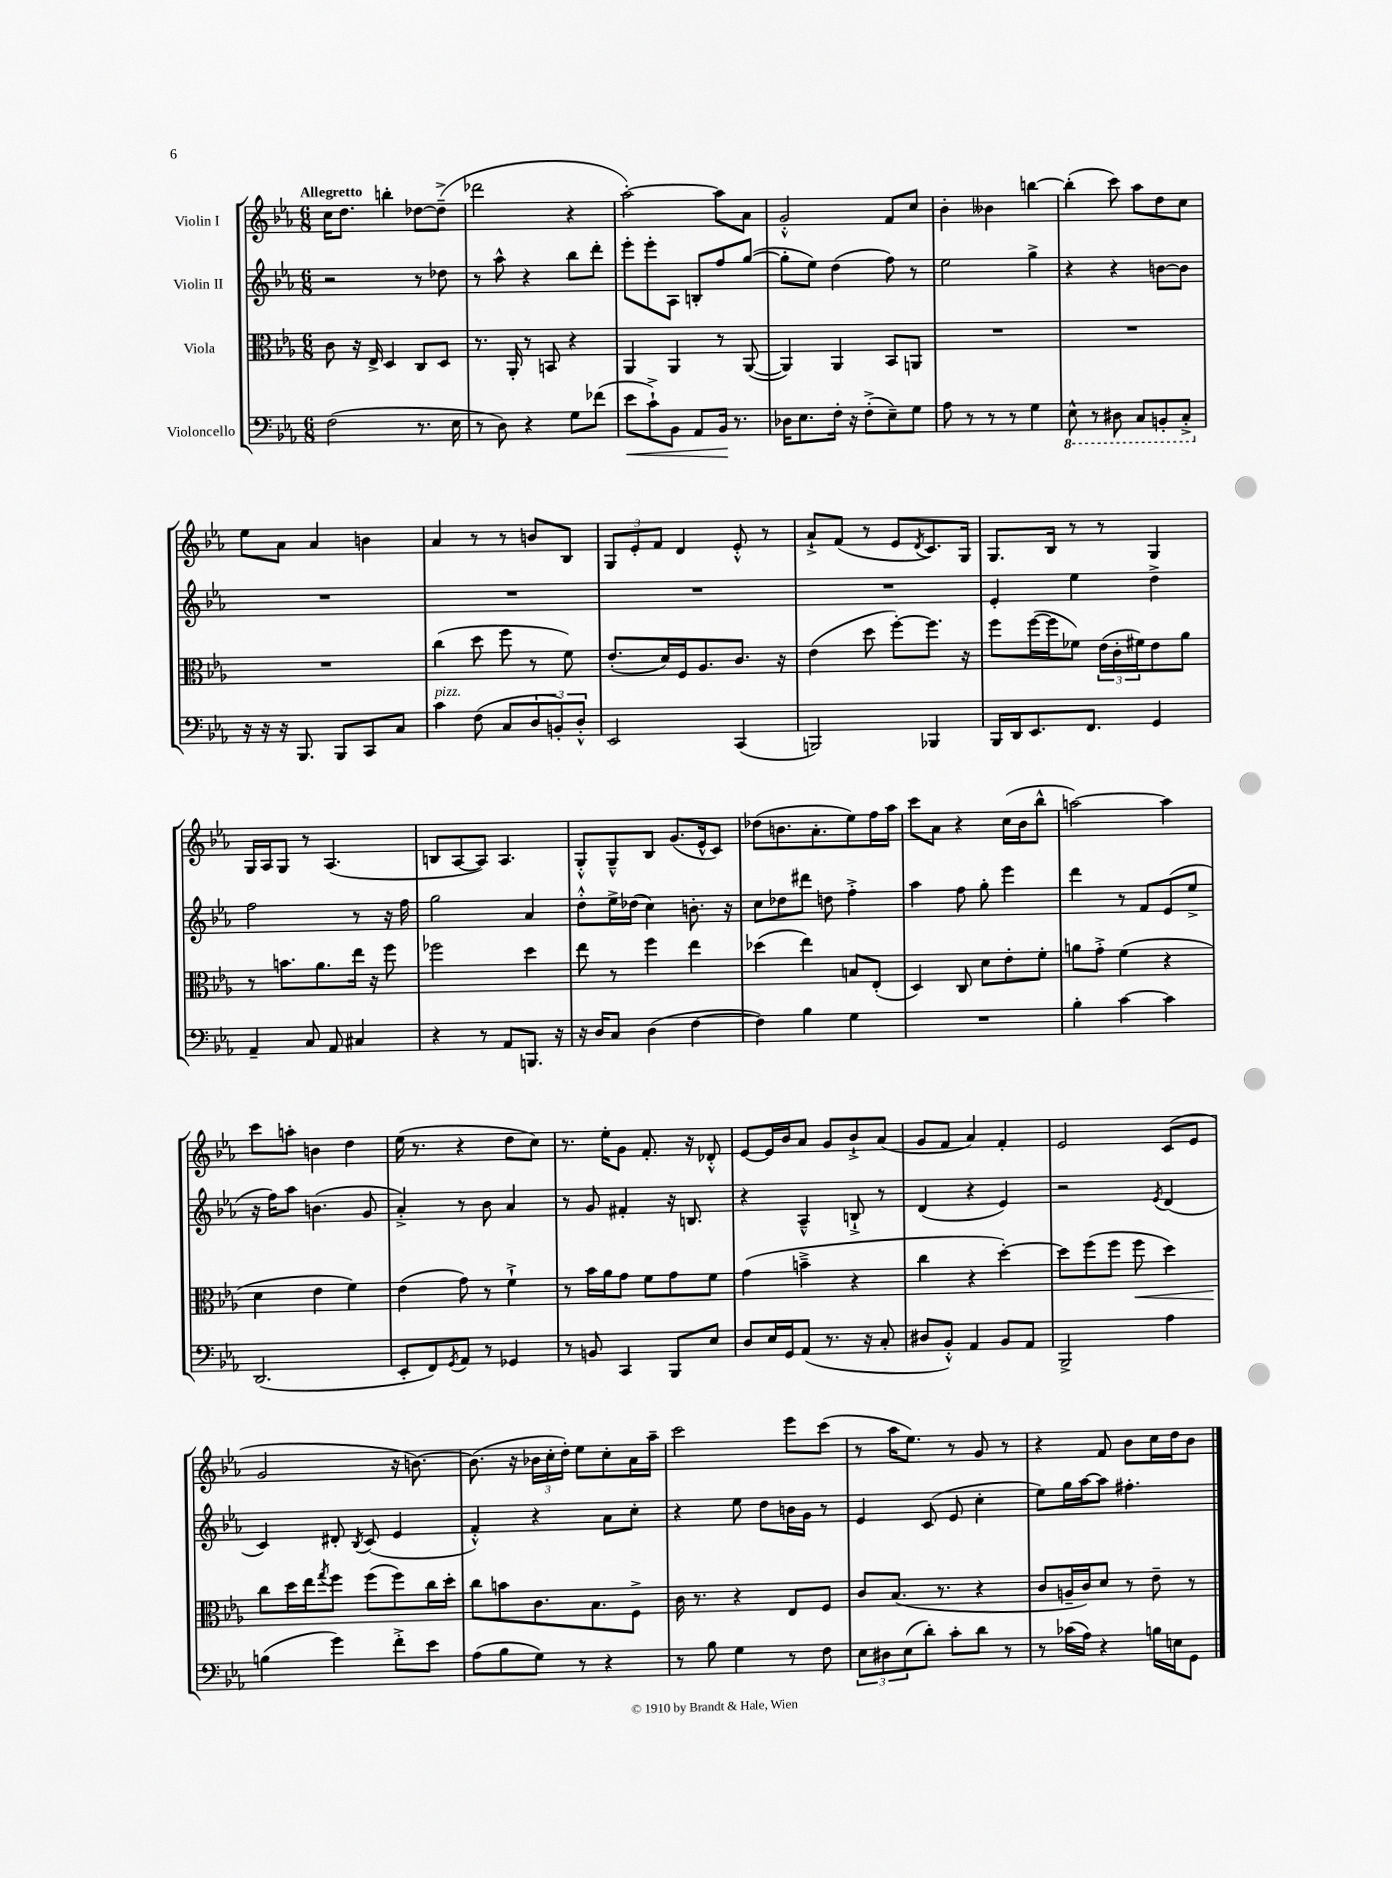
<<
\new StaffGroup <<
\new Staff = "s0" \with { instrumentName = "Violin I" } {
    \clef treble \key ees \major \numericTimeSignature \time 6/8 \tempo "Allegretto"
    c''16 d''8. b''4-. des''8~ des''8--->( |
    des'''2 r4 |
    aes''2~-.) aes''8 aes'8 |
    g'2-.-^ f'8 c''8 |
    bes'4-. beses'4 b''4~ |
    b''4-.( c'''8) aes''8 d''8 c''8 |
    ees''8 aes'8 aes'4 b'4 |
    aes'4 r8 r8 b'8 bes8 |
    \tuplet 3/2 { g8 ees'8-. f'8 } d'4 ees'8-.-^ r8 |
    aes'8-!-> f'8( r8 ees'8 \acciaccatura { d'8 } c'8.) g16 |
    g8. bes16 r8 r8 g4 |
    g16 aes16 g8 r8 aes4.( |
    b8 aes8~ aes8) aes4. |
    g8-.-^ g8---^ bes8 g'8.( ees'16-^ c'8) |
    des''8( b'8. aes'8.-. ees''8) f''16 aes''16 |
    c'''8 aes'8 r4 c''16( bes'16 bes''8-^ |
    a''2~) a''4 |
    c'''8 a''8-. b'4 d''4 |
    ees''16( r8. r4 d''8 c''8) |
    r8. ees''16-. g'8 f'8.-. r16 des'8-.-^ |
    ees'8~ ees'16 bes'16 aes'8 g'8 bes'8-!-> aes'8( |
    g'8 f'8 aes'4) f'4-. |
    ees'2 c'8( ees'8 |
    g'2 r16 b'8.~) |
    b'8.( r16 \tuplet 3/2 { bes'16 c''16-. d''16-.) } ees''8 c''8-. aes'16 aes''16-- |
    c'''2 ees'''8 c'''8( |
    r8 aes''16 ees''8.) r8 g'8 r8 |
    r4 f'8 bes'8 c''16 d''16 bes'8 \bar "|." |
}
\new Staff = "s1" \with { instrumentName = "Violin II" } {
    \clef treble \key ees \major \numericTimeSignature \time 6/8
    r2 r8 des''8 |
    r8 aes''8-^ r4 bes''8 d'''8-. |
    ees'''8-. ees'''8-. aes8 b8-. f''8 g''8~( |
    g''8-. ees''8) d''4( f''8) r8 |
    ees''2 g''4-> |
    r4 r4 b'8~ b'8 |
    R2. |
    R2. |
    R2. |
    R2. |
    ees'4-. ees''4 d''4-> |
    f''2 r8 r16 f''16 |
    g''2 aes'4 |
    d''8-.-^ ees''16-> des''16( c''4) b'8.-. r16 |
    c''8 des''8 dis'''8 d''8 f''4-.-> |
    aes''4 f''8 g''8-. ees'''4 |
    d'''4 r8 f'8 ees'8( ees''8-> |
    r16 f''16) aes''8 b'4.( g'8 |
    aes'4-.->) r8 bes'8 aes'4 |
    r8 g'8 fis'4-. r16 b8. |
    r4 aes4---^ b8-!-> r8 |
    d'4( r4 ees'4) |
    r2 \acciaccatura { ees'8 } d'4( |
    c'4) dis'8-. \acciaccatura { bes8 } c'8( ees'4 |
    f'4-.-^) r4 aes'8 c''8-. |
    r4 ees''8 d''8 b'16 g'16 r8 |
    ees'4 c'8( ees'8 c''4-. |
    ees''8) g''16 aes''16~ aes''8 fis''4.-. \bar "|." |
}
\new Staff = "s2" \with { instrumentName = "Viola" } {
    \clef alto \key ees \major \numericTimeSignature \time 6/8
    c'8 r16 ees16-> d4 c8 d8 |
    r8. aes,16-. r8 b,8 r4 |
    aes,4 aes,4 r8 aes,8~( |
    aes,4) aes,4 bes,8 a,8 |
    R2. |
    R2. |
    R2. |
    c''4( d''8 f''8 r8 f'8) |
    ees'8.-.( d'16) f16 aes8. c'8. r16 |
    ees'4( d''8 f''8~-.) f''8. r16 |
    f''8 f''16~( f''16 fes'8) \tuplet 3/2 { ees'16( c'16-. fis'16) } ees'8 aes'8 |
    r8 b'8. aes'8. ees''16 r16 f''8 |
    fes''2 d''4 |
    ees''8 r8 f''4 ees''4 |
    des''4( ees''4) b8 ees8-.( |
    d4) c8 d'8 ees'8-. f'8-. |
    a'8 g'8-.-> f'4( r4 |
    d'4 ees'4 f'4) |
    ees'4( g'8) r8 f'4-!-> |
    r8 bes'16 aes'16 g'8 f'8 g'8 f'8 |
    g'4( b'4---> r4 |
    c''4 r4 d''4~-.) |
    d''8 f''8( f''8 f''8\< d''4) |
    c''8\! d''16 ees''16 \acciaccatura { g''8 } f''8 f''8( f''8) c''16 d''16-. |
    c''8 b'8 c'8. bes8. f8-> |
    c'16 r8. r4 ees8 f8 |
    c'8 bes8.( r8. r4 |
    c'8 a16-- c'16) d'8 r8 ees'8-- r8 \bar "|." |
}
\new Staff = "s3" \with { instrumentName = "Violoncello" } {
    \clef bass \key ees \major \numericTimeSignature \time 6/8
    f2( r8. ees16 |
    r8 d8) r4 g8 fes'8( |
    ees'8\< c'8-!->) bes,8 aes,8 bes,16\! r8. |
    des16 ees8. f16-. r16 f8-.->( ees8--) g8 |
    aes8 r8 r8 r8 g4 |
    \ottava #-1 ees,8-^ r8 dis,8 c,8 b,,8-. c,8-.-> \ottava #0 |
    r16 r16 r16 bes,,8. bes,,8 c,8 c8 |
    c'4^\markup { \italic "pizz." } f8( c8 \tuplet 3/2 { d8 b,8-.) d8-.-^ } |
    ees,2 c,4( |
    b,,2) bes,,4 |
    bes,,16 d,16 ees,8. f,8. g,4 |
    aes,4-- c8 aes,8 cis4 |
    r4 r8 aes,8 b,,8. r16 |
    r16 d16 c8 d4( f4~ |
    f4) bes4 g4 |
    R2. |
    bes4-. c'4~ c'4 |
    d,2.( |
    ees,8-. f,8) \acciaccatura { g,8 } aes,8 r8 ges,4 |
    r8 b,8 c,4 bes,,8 ees8 |
    d8 ees16 g,16 aes,8( r8. r16 c8-. |
    dis8 bes,8-.-^) aes,4 bes,8 aes,8 |
    bes,,2-> aes4 |
    b4( g'4) f'8-.-> ees'8 |
    aes8( bes8 g8) r8 r4 |
    r8 bes8 g4 r8 f8 |
    \tuplet 3/2 { ees8 dis8 ees8( } d'8-.) c'8-. d'8 r8 |
    r8 ces'16( aes16) r4 b16 e16 g,8 \bar "|." |
}
>>
>>
\layout { \context { \Score \remove "Bar_number_engraver" } }
